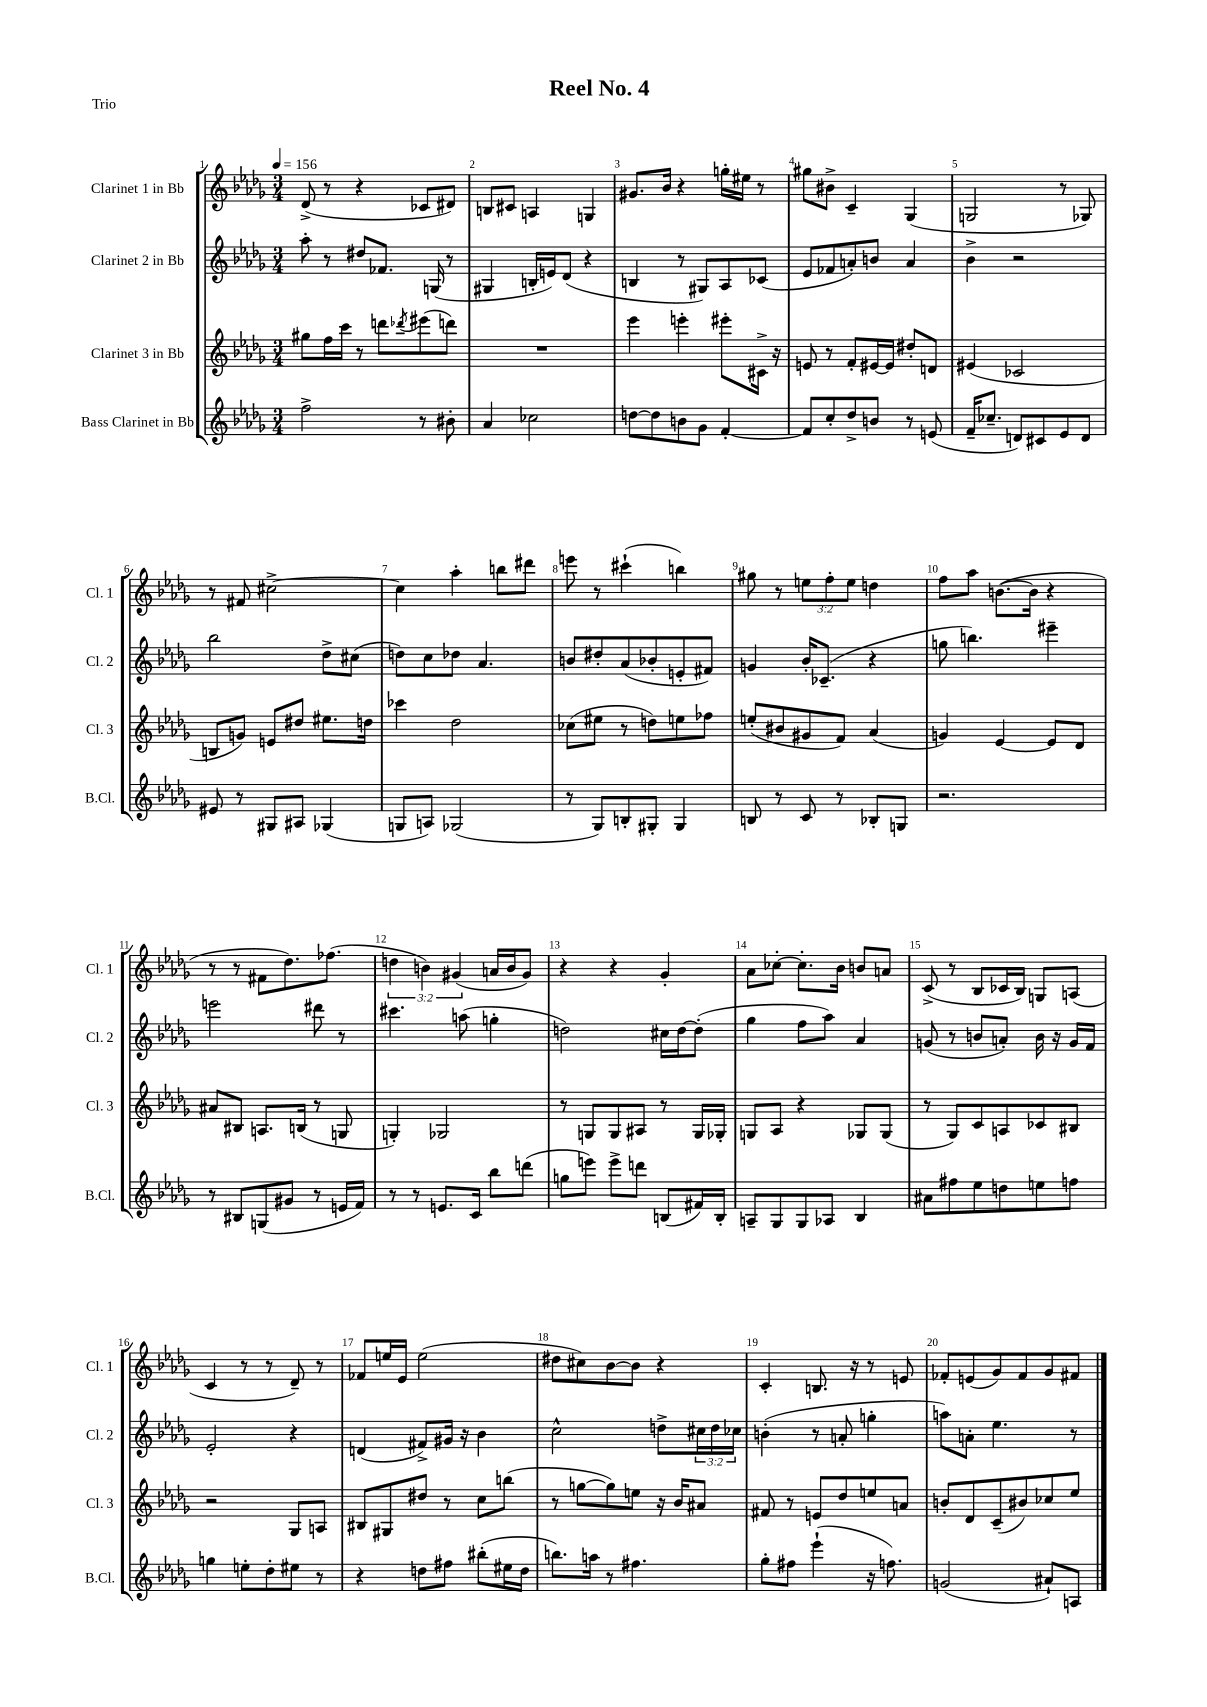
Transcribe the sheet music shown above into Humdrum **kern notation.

**kern	**kern	**kern	**kern
*staff4	*staff3	*staff2	*staff1
*clefG2	*clefG2	*clefG2	*clefG2
*k[b-e-a-d-g-]	*k[b-e-a-d-g-]	*k[b-e-a-d-g-]	*k[b-e-a-d-g-]
*M3/4	*M3/4	*M3/4	*M3/4
*MM156	*MM156	*MM156	*MM156
2ff^	8gg#	8aa-'	(8d-^
.	16ff	8r	8r
.	16ccc	.	.
.	8r	8dd#	4r
.	8ddd	8.f-	.
.	8qddd-	.	.
8r	(8eee#	.	8c-
.	.	(16G	.
8b#'	8ddd)	8r	8d#)
=	=	=	=
4a-	2.r	4G#	8B
.	.	.	8c#
2cc-	.	16B'	4A
.	.	16e)	.
.	.	(8d-	.
.	.	4r	4G
=	=	=	=
[8dd	4eee-	4B	8.g#
8dd]	.	.	.
.	.	.	16b-
8b	4eee'	8r	4r
8g-	.	8G#)	.
[4f'	8eee#'	8A-	16gg'
.	.	.	16ee#
.	16c#^	(8c-	8r
.	16r	.	.
=	=	=	=
8f]	8e	8e-	8gg#
8cc'	8r	8f-	8b#^
8dd-^	8f'	8a')	4c~
8b	[16e#	8b	.
.	16e#]	.	.
8r	8dd#'	4a	(4G-
(8e	8d	.	.
=	=	=	=
16f~	(4e#	4b-^	2G
8.cc-~	.	.	.
8d)	2c-	2r	.
8c#	.	.	.
8e-	.	.	8r
8d	.	.	8G-)
=	=	=	=
8e#	8B	2bb-	8r
8r	8g)	.	8f#
8G#	8e	.	[2cc#^
8A#	8dd#	.	.
(4G-	8.ee#	8dd-^	.
.	.	(8cc#	.
.	16dd	.	.
=	=	=	=
8G	4ccc-	8dd)	4cc#]
8A)	.	8cc	.
(2G-	2dd-	8dd-	4aa-'
.	.	4.a-	.
.	.	.	8bb
.	.	.	8ddd#
=	=	=	=
8r	(8cc-	8b	8eee
8G-)	8ee#	8dd#'	8r
8B'	8r	(8a-	(4ccc#`
8G#'	8dd)	8b-'	.
4G#	8ee	8e'	4bb)
.	8ff-	8f#)	.
=	=	=	=
8B	(8ee'	4g	8gg#
8r	8b#	.	8r
8c	8g#	16b-'	12ee
.	.	(8.c-~	.
.	.	.	12ff'
8r	8f)	.	.
.	.	.	12ee
8B-'	(4a-	4r	4dd
8G	.	.	.
=	=	=	=
2.r	4g)	8gg	8ff
.	.	4.bb)	8aa-
.	[4e-	.	([8.b
.	.	.	16b]
.	8e-]	4eee#~	4r
.	8d-	.	.
=	=	=	=
8r	8a#	2eee	8r
8B#	8B#	.	8r
(8G	8.A	.	8f#
8g#	.	.	8.dd-)
.	(16B	.	.
8r	8r	8ddd#	.
.	.	.	(8.ff-
16e	8G	8r	.
16f)	.	.	.
=	=	=	=
8r	4G')	4.ccc#	6dd
8r	.	.	.
.	.	.	6b)
8.e	2G-	.	.
.	.	.	(6g#
.	.	(8aa	.
16c	.	.	.
8bb-	.	4gg'	16a
.	.	.	16b
(8ddd	.	.	8g#)
=	=	=	=
8gg	8r	2dd)	4r
8eee)	8G	.	.
8eee^	8G	.	4r
8ddd	8A#	.	.
(8B	8r	16cc#	4g-'
.	.	[16dd	.
16f#)	16G	(8dd']	.
16B'	16G-'	.	.
=	=	=	=
8A~	8G	4gg-	8a-
8G-	8A-	.	[8cc-'
8G-	4r	8ff	8.cc-']
8A-	.	8aa-)	.
.	.	.	16b-
4B-	8G-	4a-	8b
.	(8G-	.	8a
=	=	=	=
8a#	8r	(8g	(8c^
8ff#	8G-)	8r	8r
8ee-	8c	8b	8B-
8dd	8A	8a')	16c-
.	.	.	16B-)
8ee	8c-	16b	8G
.	.	16r	.
8ff	8B#	16g	(8A
.	.	16f	.
=	=	=	=
4gg	2r	2e-'	4c
8ee'	.	.	8r
8dd-'	.	.	8r
8ee#	8G-	4r	8d-~)
8r	8A	.	8r
=	=	=	=
4r	8B#	(4d	8f-
.	8G#	.	16ee
.	.	.	16e-
8dd	8dd#	8f#^)	(2ee
8ff#	8r	16g#	.
.	.	16r	.
(8bb#'	8cc	4b-	.
16ee#	(8bb	.	.
16dd	.	.	.
=	=	=	=
8.bb)	8r	2cc^^	8dd#
.	[8gg	.	8cc#)
16aa	.	.	.
8r	8gg])	.	[8b-
4.ff#	8ee	.	8b-]
.	16r	8dd^	4r
.	16b-	.	.
.	8a#	24cc#	.
.	.	24dd	.
.	.	24cc-	.
=	=	=	=
8gg-'	8f#	(4b'	4c'
8ff#	8r	.	.
(4eee-`	8e	8r	8.B
.	8dd-	8a'	.
.	.	.	16r
16r	8ee	4gg'	8r
8.ff)	.	.	.
.	8a	.	8e
=	=	=	=
(2g	8b'	8aa)	8f-'
.	8d-	8a'	(8e
.	(8c~	4.ee-	8g-)
.	8b#)	.	8f-
8a#`)	8cc-	.	8g-
8A	8ee-	8r	8f#
==	==	==	==
*-	*-	*-	*-
